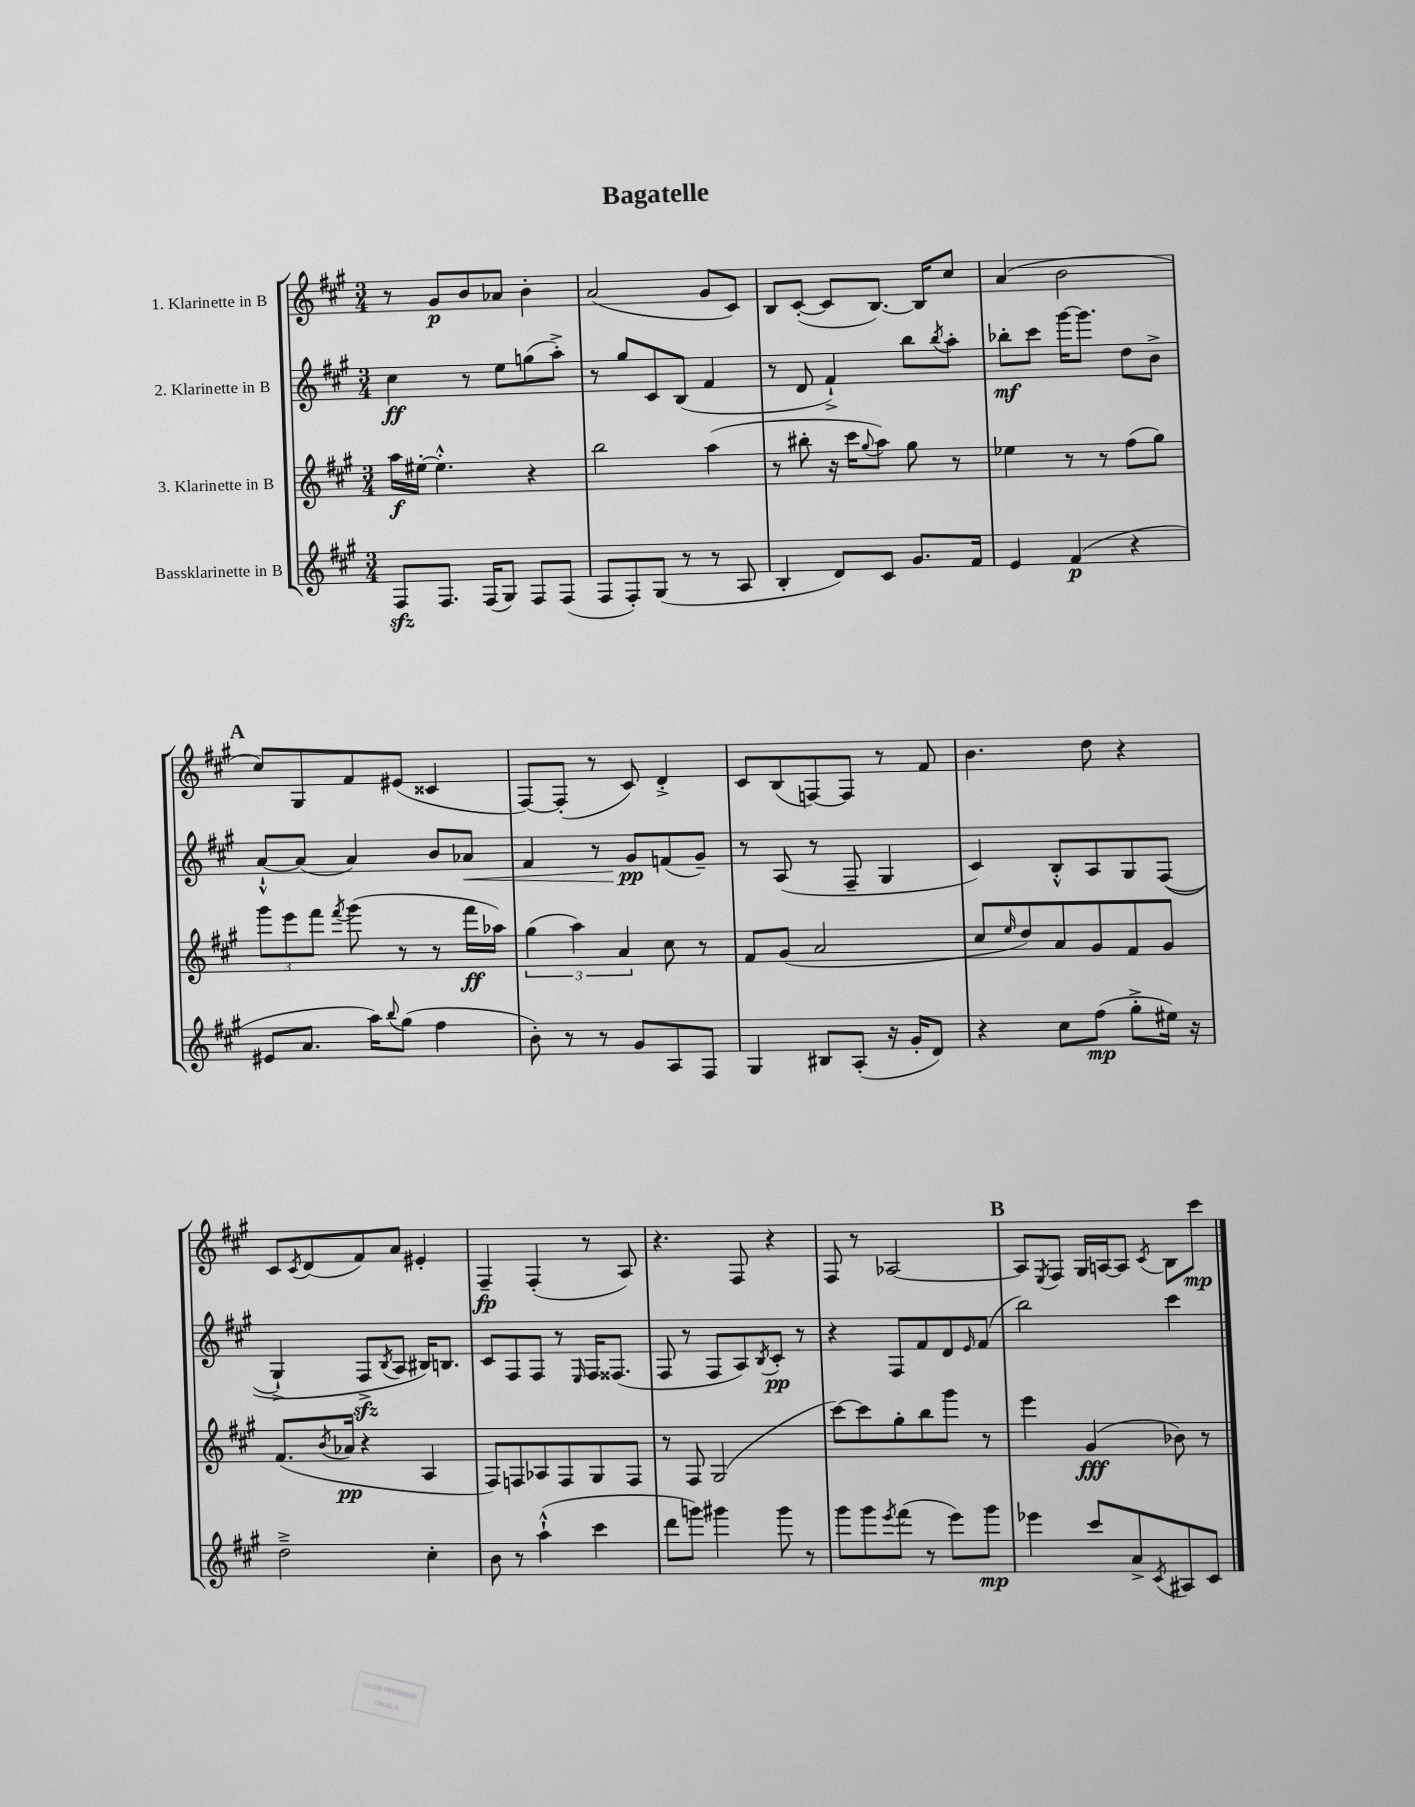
\header { title = "Bagatelle" }
<<
\new StaffGroup <<
\new Staff = "s0" \with { instrumentName = "1. Klarinette in B" } {
    \clef treble \key a \major \numericTimeSignature \time 3/4
    r8 gis'8\p b'8 aes'8 b'4-. |
    a'2( gis'8 cis'8) |
    b8 cis'8~-.( cis'8 b8.~) b16 cis''8 |
    a'4( b'2 |
    \mark \markup { \bold "A" } cis''8) gis8 fis'8 eis'8( cisis'4 |
    fis8~) fis8-.( r8 cis'8) d'4-.-> |
    cis'8 b8( f8~) f8 r8 fis'8 |
    b'4. d''8 r4 |
    cis'8 \acciaccatura { cis'8 } d'8( fis'8) a'8 eis'4-. |
    fis4--\fp fis4-.( r8 a8) |
    r4. fis8 r4 |
    fis8 r8 aes2~ |
    \mark \markup { \bold "B" } aes8 \acciaccatura { e8 } fis8 gis16 a16~ a8 \acciaccatura { cis'8 } b8 cis'''8\mp \bar "|." |
}
\new Staff = "s1" \with { instrumentName = "2. Klarinette in B" } {
    \clef treble \key a \major \numericTimeSignature \time 3/4
    cis''4\ff r8 e''8 g''8( a''8-.->) |
    r8 gis''8 cis'8 b8( fis'4 |
    r8 d'8 fis'4-!->) b''8 \acciaccatura { b''8 } a''8-. |
    bes''8-.\mf cis'''8 gis'''16~ gis'''8. d''8 b'8-> |
    \mark \markup { \bold "A" } a'8~-!-^ a'8( a'4) b'8 aes'8\< |
    fis'4 r8 gis'8\pp\! f'8( gis'8--) |
    r8 a8( r8 fis8-- gis4 |
    cis'4) b8-.-^ a8 gis8 fis8(\( |
    gis4-!->) fis8->\sfz \acciaccatura { b8 } a8 bis16\) b8. |
    cis'8 fis8 fis8 r8 \grace { e16 } fis16 fisis8.( |
    fis8 r8 fis8 a8) \acciaccatura { b8 } cis'8-.\pp r8 |
    r4 fis8 fis'8 d'8 \grace { e'16 } fis'8( |
    \mark \markup { \bold "B" } b''2) cis'''4 \bar "|." |
}
\new Staff = "s2" \with { instrumentName = "3. Klarinette in B" } {
    \clef treble \key a \major \numericTimeSignature \time 3/4
    a''16\f eis''16~-. eis''4.-.-^ r4 |
    b''2 a''4( |
    r8 bis''8-. r16 cis'''16 \appoggiatura { gis''8 } a''8) gis''8 r8 |
    ees''4 r8 r8 fis''8( gis''8) |
    \mark \markup { \bold "A" } \tuplet 3/2 { gis'''8 e'''8 fis'''8 } \acciaccatura { fis'''8 } gis'''8( r8 r8 fis'''16\ff aes''16) |
    \tuplet 3/2 { gis''4( a''4) a'4 } cis''8 r8 |
    fis'8 gis'8( a'2 |
    cis''8 \grace { e''16 } d''8) a'8 gis'8 fis'8 gis'8 |
    fis'8.( \acciaccatura { b'8 } aes'16\pp r4 a4 |
    fis8) f8 aes8 f8 gis8 f8 |
    r8 fis8 gis2( |
    cis'''8~) cis'''8 gis''8-. b''8 gis'''8 r8 |
    \mark \markup { \bold "B" } e'''4 gis'4\fff( bes'8) r8 \bar "|." |
}
\new Staff = "s3" \with { instrumentName = "Bassklarinette in B" } {
    \clef treble \key a \major \numericTimeSignature \time 3/4
    fis8\sfz fis8. fis16( gis8) fis8 fis8( |
    fis8 fis8-.) gis8( r8 r8 a8 |
    b4-. d'8) cis'8 gis'8. fis'16 |
    e'4 fis'4\p( r4 |
    \mark \markup { \bold "A" } eis'8 a'8. a''16) \appoggiatura { b''8 } gis''8( fis''4 |
    b'8-.) r8 r8 gis'8 a8 fis8 |
    gis4 bis8 a8-.( r16 gis'16-. d'8) |
    r4 cis''8 fis''8\mp( gis''8-.-> eis''16) r16 |
    d''2---> cis''4-. |
    b'8 r8 a''4-!-^( cis'''4 |
    d'''8 g'''8) gis'''4 gis'''8 r8 |
    gis'''8 gis'''8 \acciaccatura { e'''8 } fis'''8( r8 e'''8) gis'''8\mp |
    \mark \markup { \bold "B" } ees'''4 cis'''8 a'8-> \acciaccatura { cis'8 } ais8 cis'8 \bar "|." |
}
>>
>>
\layout { \context { \Score \remove "Bar_number_engraver" } }
